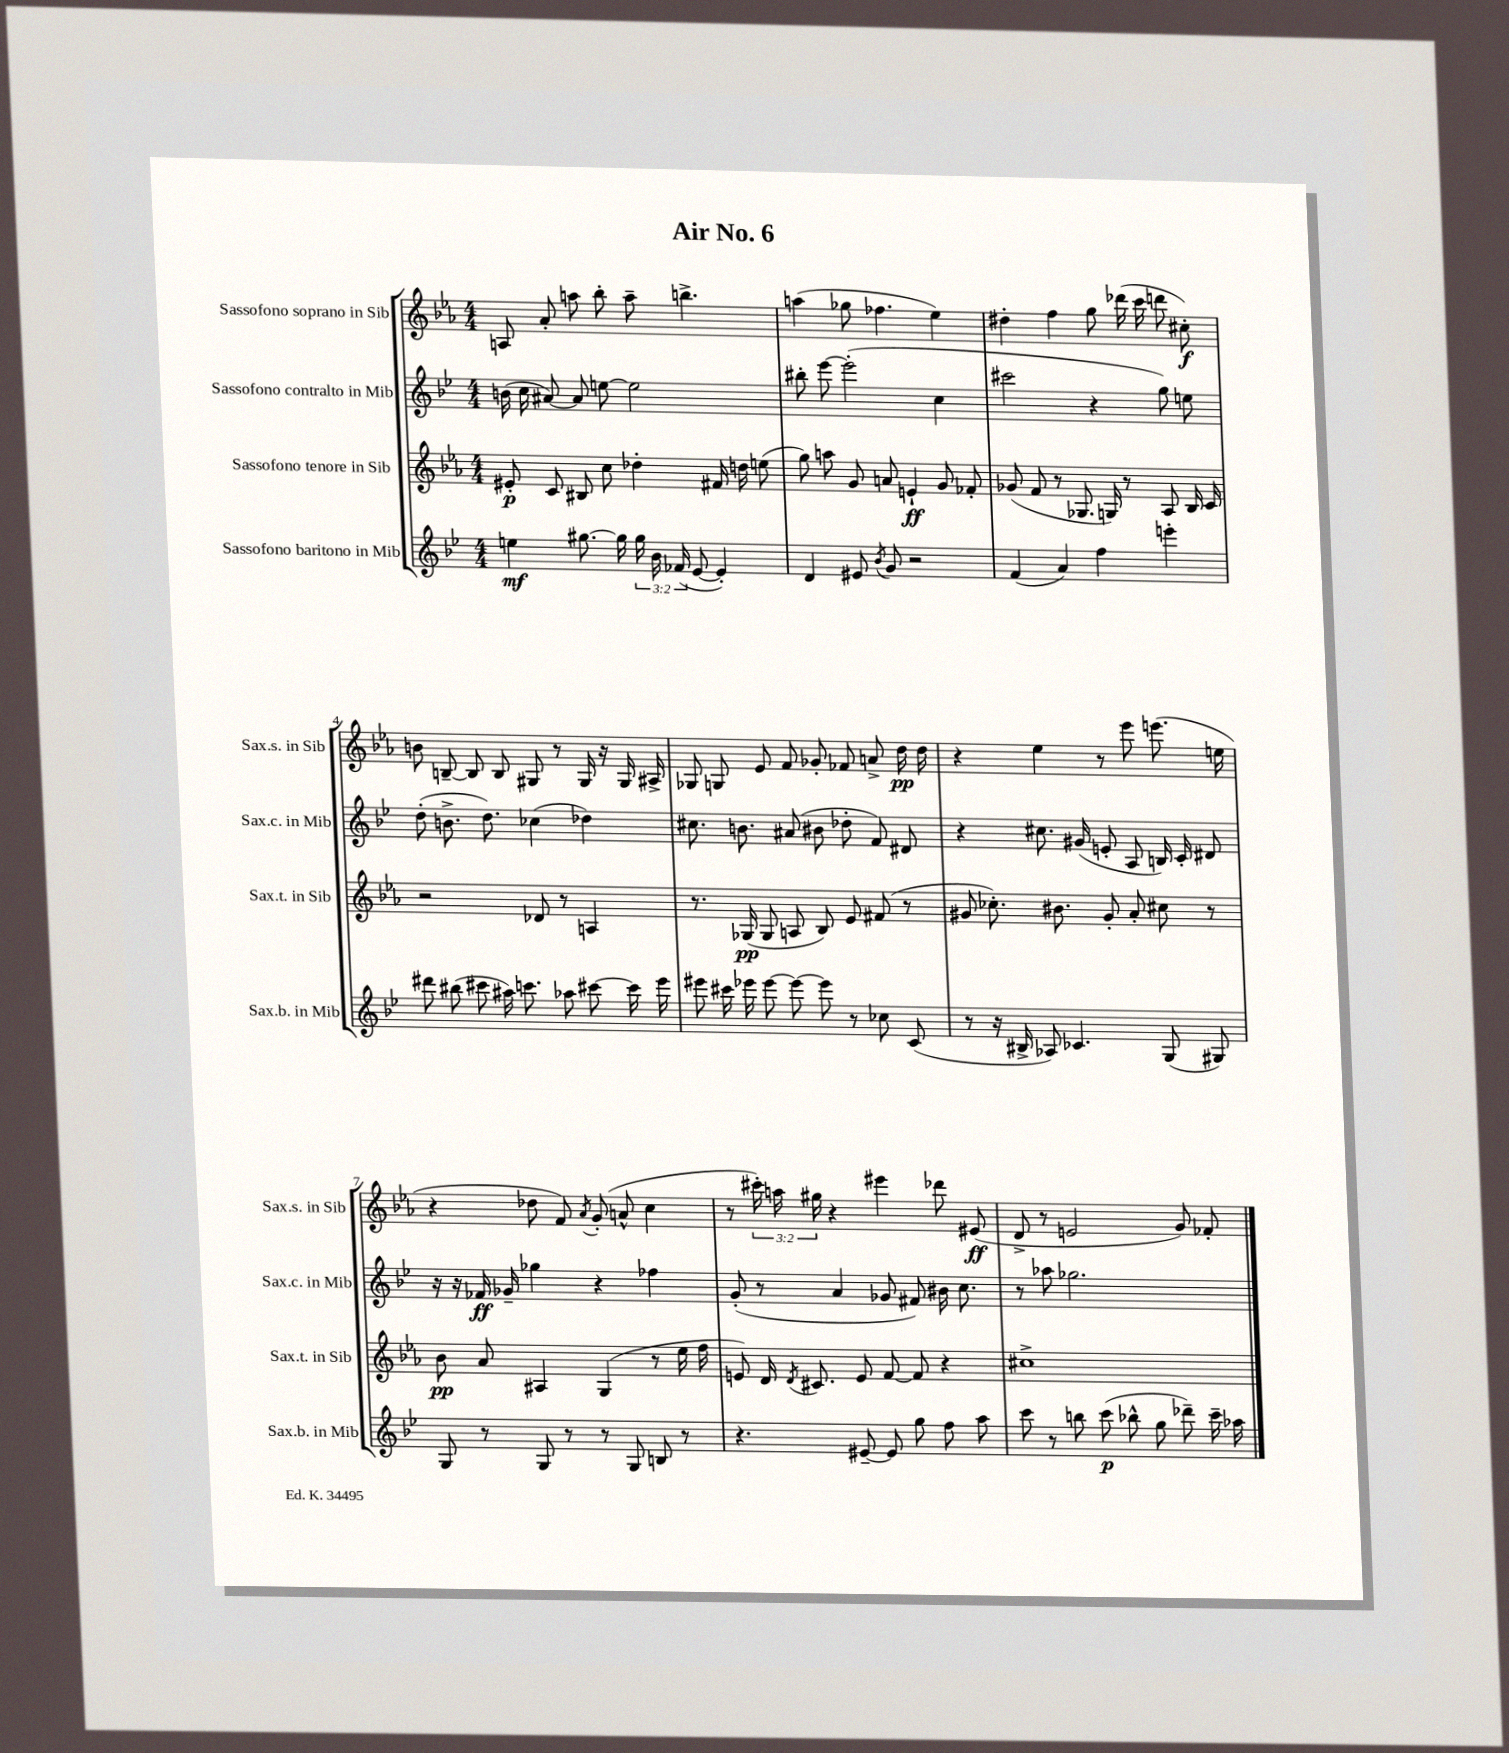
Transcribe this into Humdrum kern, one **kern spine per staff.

**kern	**kern	**kern	**kern
*staff4	*staff3	*staff2	*staff1
*clefG2	*clefG2	*clefG2	*clefG2
*k[b-e-]	*k[b-e-a-]	*k[b-e-]	*k[b-e-a-]
*M4/4	*M4/4	*M4/4	*M4/4
4ee\	8e#'/	(16b\	8A/
.	.	16cc\	.
.	8c/	[8a#/)	8a-'/
[8.gg#\	8B#/	8a#/]	8aa\
.	8cc\	[8ee\	8bb-'\
16gg#\]	.	.	.
24gg#\	4dd-'\	2ee\]	8aa~\
24b-\	.	.	.
(24f-/	.	.	.
[8e-/	.	.	4.bb^\
4e-'/])	16f#/	.	.
.	16dd\	.	.
.	(8ee\	.	.
=	=	=	=
4d/	8gg\)	8bb#'\	(4aa\
.	8aa\	[8eee-\	.
8e#/	8g/	(2eee-'\]	8gg-\
8qb-/	.	.	.
8g/	8a/	.	4.ff-\
2r	4e`/	.	.
.	8g/	4cc\	4ee-\)
.	8f-'/	.	.
=	=	=	=
(4f/	(8g-/	2ccc#\	4dd#'\
.	8f/	.	.
4a/)	8r	.	4ff\
.	8.G-/	.	.
4ff\	.	4r	8gg\
.	16G/)	.	.
.	8r	.	(16ddd-\
.	.	.	16ccc\
4eee'\	8A-/	8gg\)	8ddd\
.	16B-/	8ee\	8cc#'\)
.	16c/	.	.
=	=	=	=
8ddd#\	2r	(8dd'\	8b\
(8bb#\	.	8.b^\	[8B~/
8ccc#\	.	.	8B/]
.	.	8.dd\)	.
16aa#\)	.	.	8B/
8.ccc\	.	.	.
.	8d-/	(4cc-\	8G#/
8aa-\	8r	.	8r
[8ccc#\	4A/	4dd-\)	16G#/
.	.	.	16r
16ccc#\]	.	.	16G#/
16eee-\	.	.	16A#^/
=	=	=	=
8eee#\	8.r	8.cc#\	8G-/
16ccc#\	.	.	8G/
16eee-\	(16G-/	8.b\	.
[8eee-\	8G-/	.	8e-/
8eee-\_	8A/	(8a#/	8f/
8eee-\]	8B-/)	8b#\	8g-'/
8r	8e-/	8dd-'\	8f-/
8cc-\	(8f#/	8f/)	8a^/
(8c/	8r	8d#/	16dd\
.	.	.	16dd\
=	=	=	=
8r	8g#/	4r	4r
16r	8.cc-'\)	.	.
16B#^/	.	.	.
8A-/)	.	8.cc#\	4ee-\
.	8.b#\	.	.
4.c-/	.	.	.
.	.	(16g#/	.
.	8g#'/	8e'/	8r
.	8a-'/	8A/	8eee-\
(8G/	8cc#\	16B/)	(8.eee\
.	.	16c'/	.
8G#/)	8r	8d#/	.
.	.	.	16ee\
=	=	=	=
8G/	8b-\	16r	4r
.	.	16r	.
8r	8a-/	16f-/	.
.	.	16g-~/	.
8G/	4A#/	4gg-\	8dd-\
8r	.	.	8f/)
.	.	.	8qa-/
8r	(4G/	4r	(8g'/
8G/	.	.	8a^^/
8B/	8r	4ff-\	4cc\
8r	16ee-\	.	.
.	16ff\	.	.
=	=	=	=
4.r	8e/)	(8g'/	8r
.	16d/	8r	24ccc#'\)
.	.	.	24aa\
.	8qd/	.	.
.	8.c#/	.	.
.	.	.	24gg#\
.	.	4a/	4r
[8e#~/	8e/	.	.
8e#/]	[8f/	8g-/	4eee#\
8gg\	8f/]	8f#/)	.
8ff\	4r	16b#\	8ddd-\
.	.	8.cc\	.
8aa\	.	.	(8e#/
=	=	=	=
8ccc\	1cc#^	8r	8d^/
8r	.	8aa-\	8r
8bb\	.	2.gg-\	2e/
(8ccc\	.	.	.
8bb-^^\	.	.	.
8gg\	.	.	.
8ddd-~\)	.	.	8g/)
16ccc~\	.	.	8f-'/
16aa-\	.	.	.
==	==	==	==
*-	*-	*-	*-
